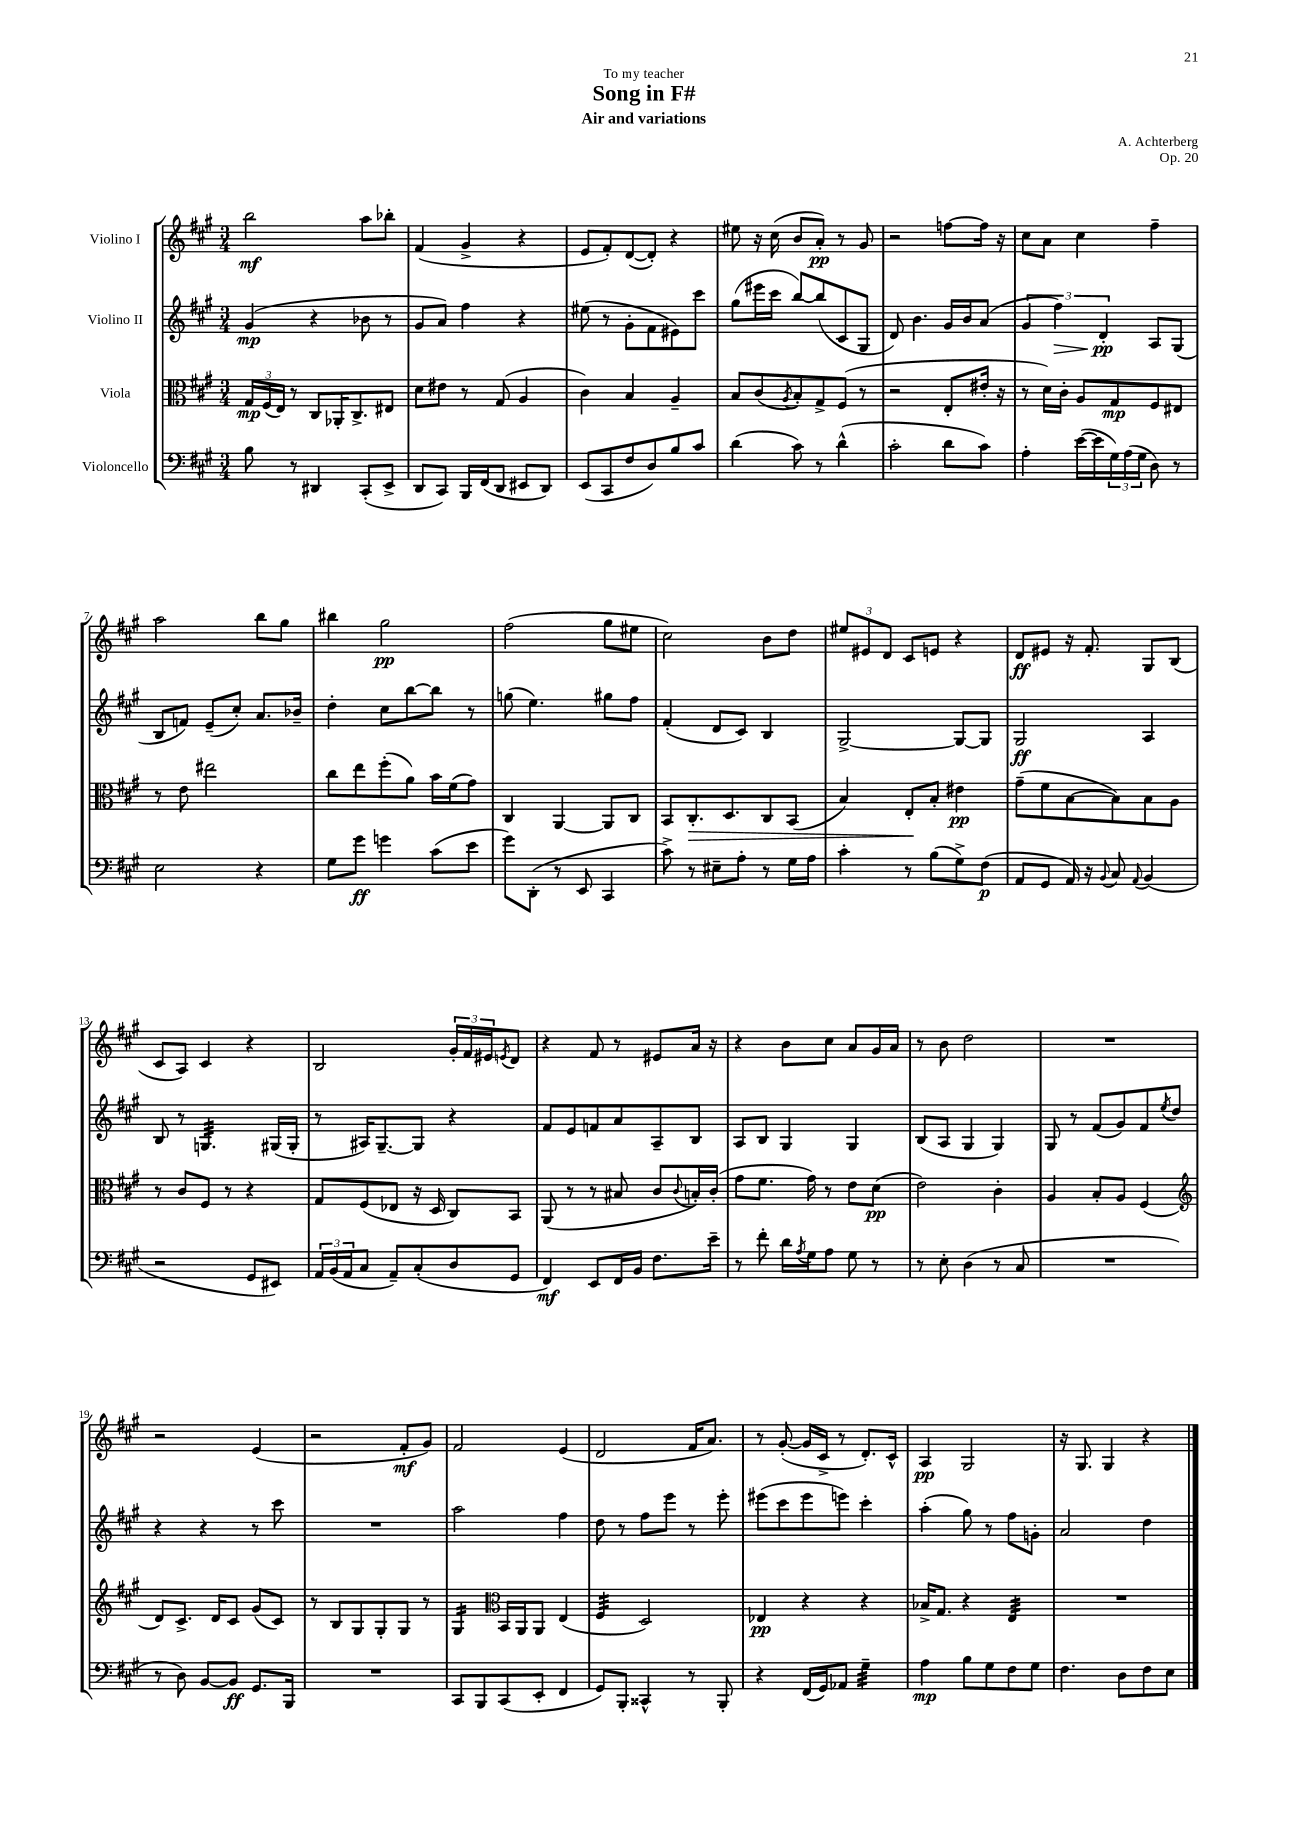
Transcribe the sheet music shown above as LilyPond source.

\header { title = "Song in F#" composer = "A. Achterberg" subtitle = "Air and variations" dedication = "To my teacher" opus = "Op. 20" }
<<
\new StaffGroup <<
\new Staff = "s0" \with { instrumentName = "Violino I" } {
    \clef treble \key a \major \numericTimeSignature \time 3/4
    b''2\mf a''8 bes''8-. |
    fis'4( gis'4-> r4 |
    e'8 fis'8-.) d'8~( d'8-.) r4 |
    eis''8 r16 cis''16( b'8 a'8-.\pp) r8 gis'8 |
    r2 f''8~ f''16 r16 |
    cis''8 a'8 cis''4 fis''4-- |
    a''2 b''8 gis''8 |
    bis''4 gis''2\pp |
    fis''2( gis''8 eis''8 |
    cis''2) b'8 d''8 |
    \tuplet 3/2 { eis''8 eis'8 d'8 } cis'8 e'8 r4 |
    d'8\ff eis'8 r16 fis'8.-. gis8 b8( |
    cis'8 a8) cis'4 r4 |
    b2 \tuplet 3/2 { gis'16-. fis'16 eis'16 } \acciaccatura { e'8 } d'8 |
    r4 fis'8 r8 eis'8 a'16 r16 |
    r4 b'8 cis''8 a'8 gis'16 a'16 |
    r8 b'8 d''2 |
    R2. |
    r2 e'4( |
    r2 fis'8-.\mf gis'8) |
    fis'2 e'4( |
    d'2 fis'16 a'8.) |
    r8 gis'8~-.( gis'16 cis'16-> r8 d'8.-.) cis'16-^ |
    a4\pp gis2 |
    r16 gis8. gis4 r4 \bar "|." |
}
\new Staff = "s1" \with { instrumentName = "Violino II" } {
    \clef treble \key a \major \numericTimeSignature \time 3/4
    gis'4\mp( r4 bes'8 r8 |
    gis'8 a'8) fis''4 r4 |
    eis''8( r8 gis'8-. fis'8 eis'8) cis'''8 |
    gis''8( eis'''16 cis'''16 b''8~) b''8( cis'8 gis8 |
    d'8) b'4. gis'16 b'16 a'8( |
    \tuplet 3/2 { gis'4 fis''4\>) d'4-.\pp\! } a8 gis8( |
    b8 f'8) e'8--( cis''8-.) a'8. bes'16-- |
    d''4-. cis''8 b''8~ b''8 r8 |
    g''8( e''4.) gis''8 fis''8 |
    fis'4-.( d'8 cis'8) b4 |
    gis2~-> gis8~ gis8 |
    gis2\ff a4 |
    b8 r8 g4.:32 gis16( gis16-. |
    r8 ais16) gis8.~-- gis8 r4 |
    fis'8 e'8 f'8 a'8 a8-- b8 |
    a8 b8 gis4 gis4 |
    b8( a8 gis4 gis4) |
    gis8 r8 fis'8( gis'8) fis'8 \acciaccatura { e''8 } d''8 |
    r4 r4 r8 cis'''8 |
    R2. |
    a''2 fis''4 |
    d''8 r8 fis''8 e'''8 r8 e'''8-. |
    eis'''8( cis'''8 eis'''8 e'''8) cis'''4-. |
    a''4-.( gis''8) r8 fis''8 g'8-. |
    a'2 d''4 \bar "|." |
}
\new Staff = "s2" \with { instrumentName = "Viola" } {
    \clef alto \key a \major \numericTimeSignature \time 3/4
    \tuplet 3/2 { gis16\mp fis16( e16) } r8 cis8 aes,16-. cis8.-> eis8 |
    d'8 eis'8 r8 gis8( a4 |
    cis'4) b4 a4-- |
    b8 cis'8( \acciaccatura { a8 } b8-.) gis8-> fis8( r8 |
    r2 e8-. eis'16-. r16 |
    r8 d'16) cis'16-. a8 gis8\mp fis8 eis8 |
    r8 e'8 eis''2 |
    cis''8 e''8 fis''8-.( a'8) b'16 fis'16( gis'8) |
    cis4 a,4~ a,8 cis8 |
    b,8 cis8.-.\> d8. cis8 b,8( |
    b4) e8-.\! b8-. eis'4\pp |
    gis'8--( fis'8 b8~ b8) b8 a8 |
    r8 cis'8 fis8 r8 r4 |
    gis8 fis8( ees8 r16 d16 cis8) b,8 |
    a,8( r8 r8 bis8 cis'8 \appoggiatura { cis'8 } b16-.) cis'16-.( |
    gis'8 fis'8. gis'16) r8 e'8 d'8\pp( |
    e'2) cis'4-. |
    a4 b8-. a8 fis4( |
    \clef treble d'8) cis'8.-> d'16 cis'8 gis'8( cis'8) |
    r8 b8 gis8 gis8-. gis8 r8 |
    gis4:16 \clef alto b,16 a,16 a,8 e4( |
    fis4:32 d2) |
    ees4\pp r4 r4 |
    bes16-> gis8. r4 e4:32 |
    R2. \bar "|." |
}
\new Staff = "s3" \with { instrumentName = "Violoncello" } {
    \clef bass \key a \major \numericTimeSignature \time 3/4
    b8 r8 dis,4 cis,8-.( e,8-> |
    d,8 cis,8) b,,16 fis,16( d,8 eis,8 d,8) |
    e,8( cis,8 fis8 d8) b8 cis'8 |
    d'4( cis'8) r8 d'4-^( |
    cis'2-. d'8 cis'8) |
    a4-. e'16~( e'16 \tuplet 3/2 { gis16) a16( gis16 } d8) r8 |
    e2 r4 |
    gis8 gis'8\ff g'4 cis'8( e'8 |
    gis'8) d,8-.( r8 e,8 cis,4 |
    cis'8->) r8 eis8-- a8-. r8 gis16 a16 |
    cis'4-. r8 b8( gis8->) fis8\p( |
    a,8 gis,8 a,16) r16 \appoggiatura { b,8 } cis8 \appoggiatura { a,8 } b,4( |
    r2 gis,8 eis,8) |
    \tuplet 3/2 { a,16 b,16( a,16 } cis8 a,8--) cis8-.( d8 gis,8 |
    fis,4\mf) e,8 fis,16 b,16 fis8. e'16-- |
    r8 fis'8-. d'16 \acciaccatura { a8 } gis16 a8 gis8 r8 |
    r8 e8-. d4( r8 cis8 |
    R2. |
    r8 d8) b,8~ b,8\ff gis,8. b,,16 |
    R2. |
    cis,8 b,,8 cis,8( e,8-. fis,4 |
    gis,8) b,,8-. cisis,4-^ r8 b,,8-. |
    r4 fis,16( gis,16) aes,8 gis4:32-- |
    a4\mp b8 gis8 fis8 gis8 |
    fis4. d8 fis8 e8 \bar "|." |
}
>>
>>
